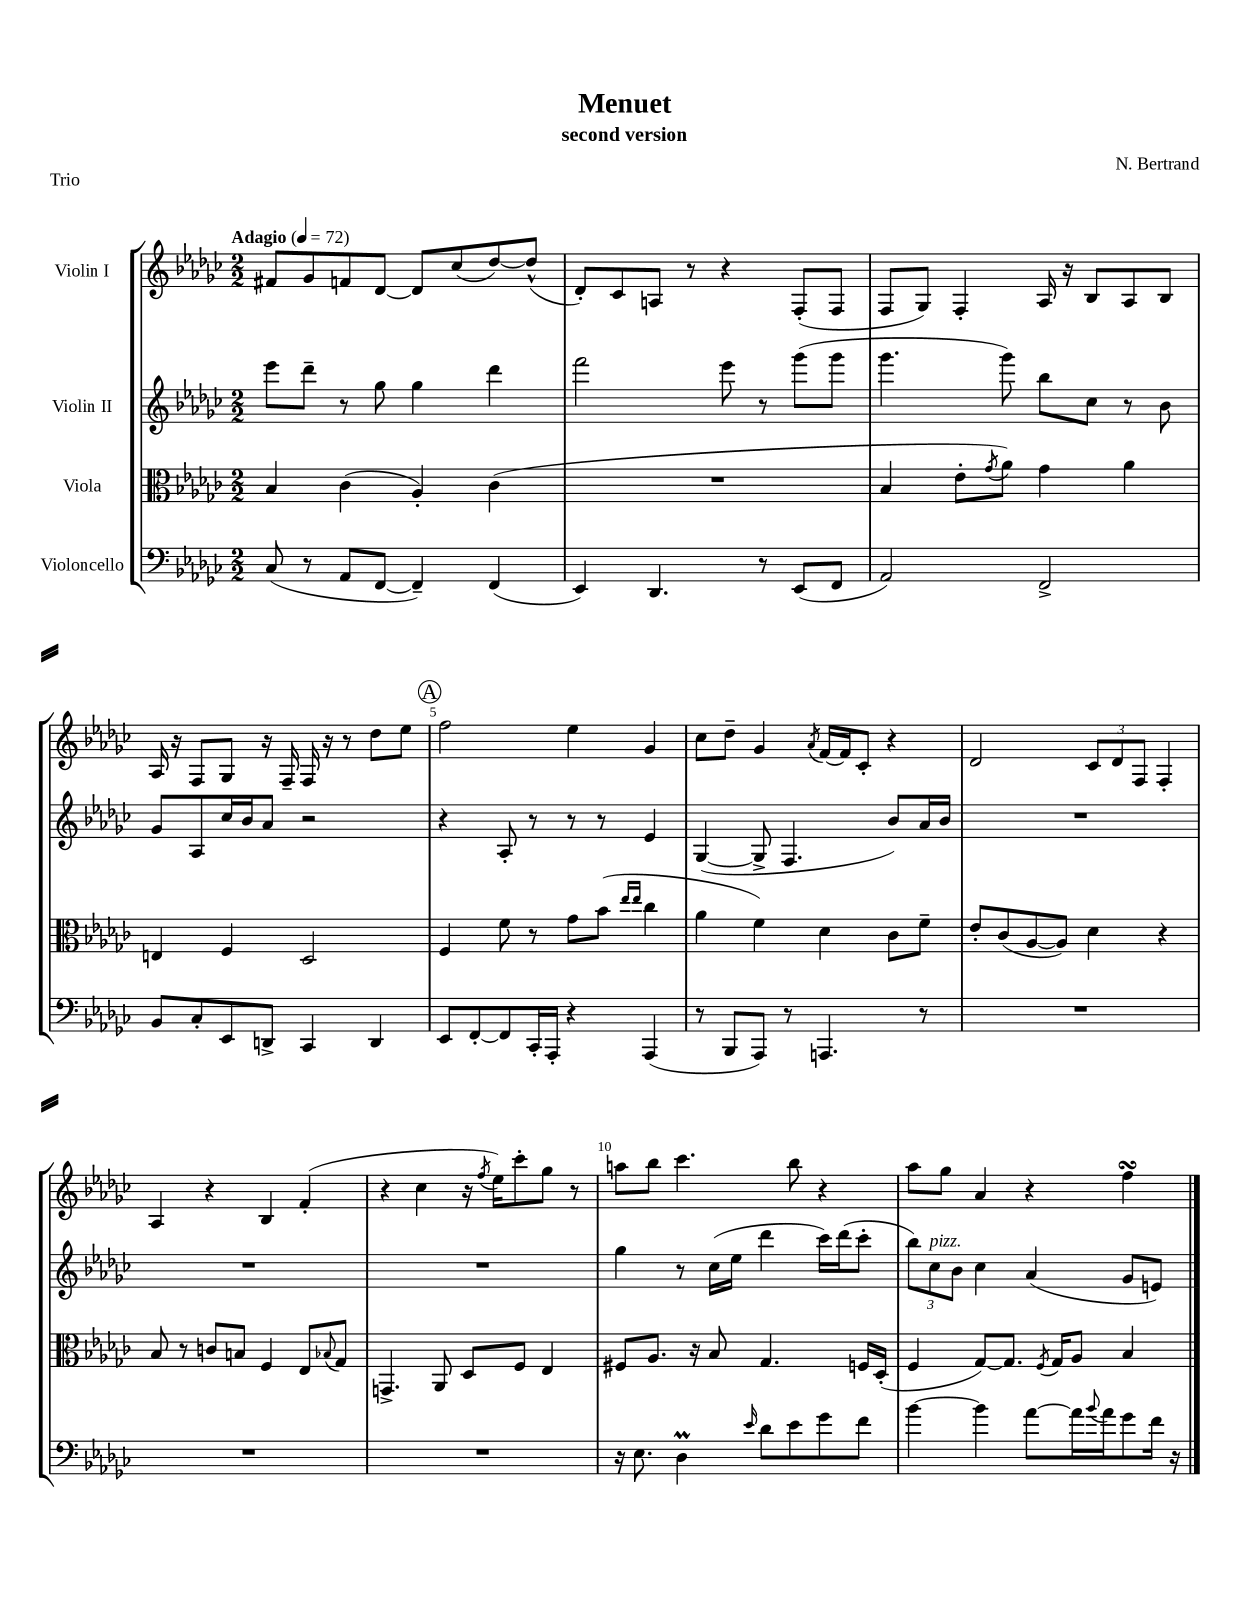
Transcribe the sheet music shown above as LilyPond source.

\header { title = "Menuet" composer = "N. Bertrand" subtitle = "second version" piece = "Trio" }
<<
\new StaffGroup <<
\new Staff = "s0" \with { instrumentName = "Violin I" } {
    \clef treble \key ges \major \numericTimeSignature \time 2/2 \tempo "Adagio" 4 = 72
    fis'8 ges'8 f'8 des'8~ des'8 ces''8( des''8~) des''8-^( |
    des'8-.) ces'8 a8 r8 r4 f8-.( f8 |
    f8 ges8) f4-. aes16 r16 bes8 aes8 bes8 |
    aes16 r16 f8 ges8 r16 f16-- f16 r16 r8 des''8 ees''8 |
    \mark \markup { \circle "A" } f''2 ees''4 ges'4 |
    ces''8 des''8-- ges'4 \acciaccatura { aes'8 } f'16~ f'16 ces'8-. r4 |
    des'2 \tuplet 3/2 { ces'8 des'8 f8 } f4-. |
    aes4 r4 bes4 f'4-.( |
    r4 ces''4 r16 \acciaccatura { f''8 } ees''16) ces'''8-. ges''8 r8 |
    a''8 bes''8 ces'''4. bes''8 r4 |
    aes''8 ges''8 aes'4 r4 f''4\turn \bar "|." |
}
\new Staff = "s1" \with { instrumentName = "Violin II" } {
    \clef treble \key ges \major \numericTimeSignature \time 2/2
    ees'''8 des'''8-- r8 ges''8 ges''4 des'''4 |
    f'''2 ees'''8 r8 ges'''8( ges'''8 |
    ges'''4. ges'''8) bes''8 ces''8 r8 bes'8 |
    ges'8 aes8 ces''16 bes'16 aes'8 r2 |
    \mark \markup { \circle "A" } r4 aes8-. r8 r8 r8 ees'4 |
    ges4~( ges8-> f4. bes'8) aes'16 bes'16 |
    R1 |
    R1 |
    R1 |
    ges''4 r8 ces''16( ees''16 des'''4 ces'''16) des'''16( ces'''8-. |
    \tuplet 3/2 { bes''8) ces''8^\markup { \italic "pizz." } bes'8 } ces''4 aes'4( ges'8 e'8) \bar "|." |
}
\new Staff = "s2" \with { instrumentName = "Viola" } {
    \clef alto \key ges \major \numericTimeSignature \time 2/2
    bes4 ces'4( aes4-.) ces'4( |
    R1 |
    bes4 ees'8-. \acciaccatura { ges'8 } aes'8) ges'4 aes'4 |
    e4 f4 des2 |
    \mark \markup { \circle "A" } f4 f'8 r8 ges'8 bes'8( \grace { ees''16 ees''16 } ces''4 |
    aes'4 f'4) des'4 ces'8 f'8-- |
    ees'8-. ces'8( aes8~ aes8) des'4 r4 |
    bes8 r8 c'8 b8 f4 ees8 \appoggiatura { bes8 } ges8 |
    g,4.-> aes,8 des8 f8 ees4 |
    fis8 aes8. r16 bes8 ges4. f16 des16-.( |
    f4 ges8~) ges8. \acciaccatura { f8 } ges16 aes8 bes4 \bar "|." |
}
\new Staff = "s3" \with { instrumentName = "Violoncello" } {
    \clef bass \key ges \major \numericTimeSignature \time 2/2
    ces8( r8 aes,8 f,8~ f,4--) f,4( |
    ees,4) des,4. r8 ees,8( f,8 |
    aes,2) f,2-> |
    bes,8 ces8-. ees,8 d,8-> ces,4 d,4 |
    \mark \markup { \circle "A" } ees,8 f,8~-. f,8 ces,16-. aes,,16-. r4 aes,,4( |
    r8 bes,,8 aes,,8) r8 a,,4. r8 |
    R1 |
    R1 |
    R1 |
    r16 ees8. des4\prall \grace { ees'16 } des'8 ees'8 ges'8 f'8 |
    bes'4~ bes'4 aes'8~ aes'16 \appoggiatura { bes'8 } aes'16 ges'8 f'16 r16 \bar "|." |
}
>>
>>
\layout { \context { \Score \override BarNumber.break-visibility = ##(#f #t #t) barNumberVisibility = #(every-nth-bar-number-visible 5) } }
